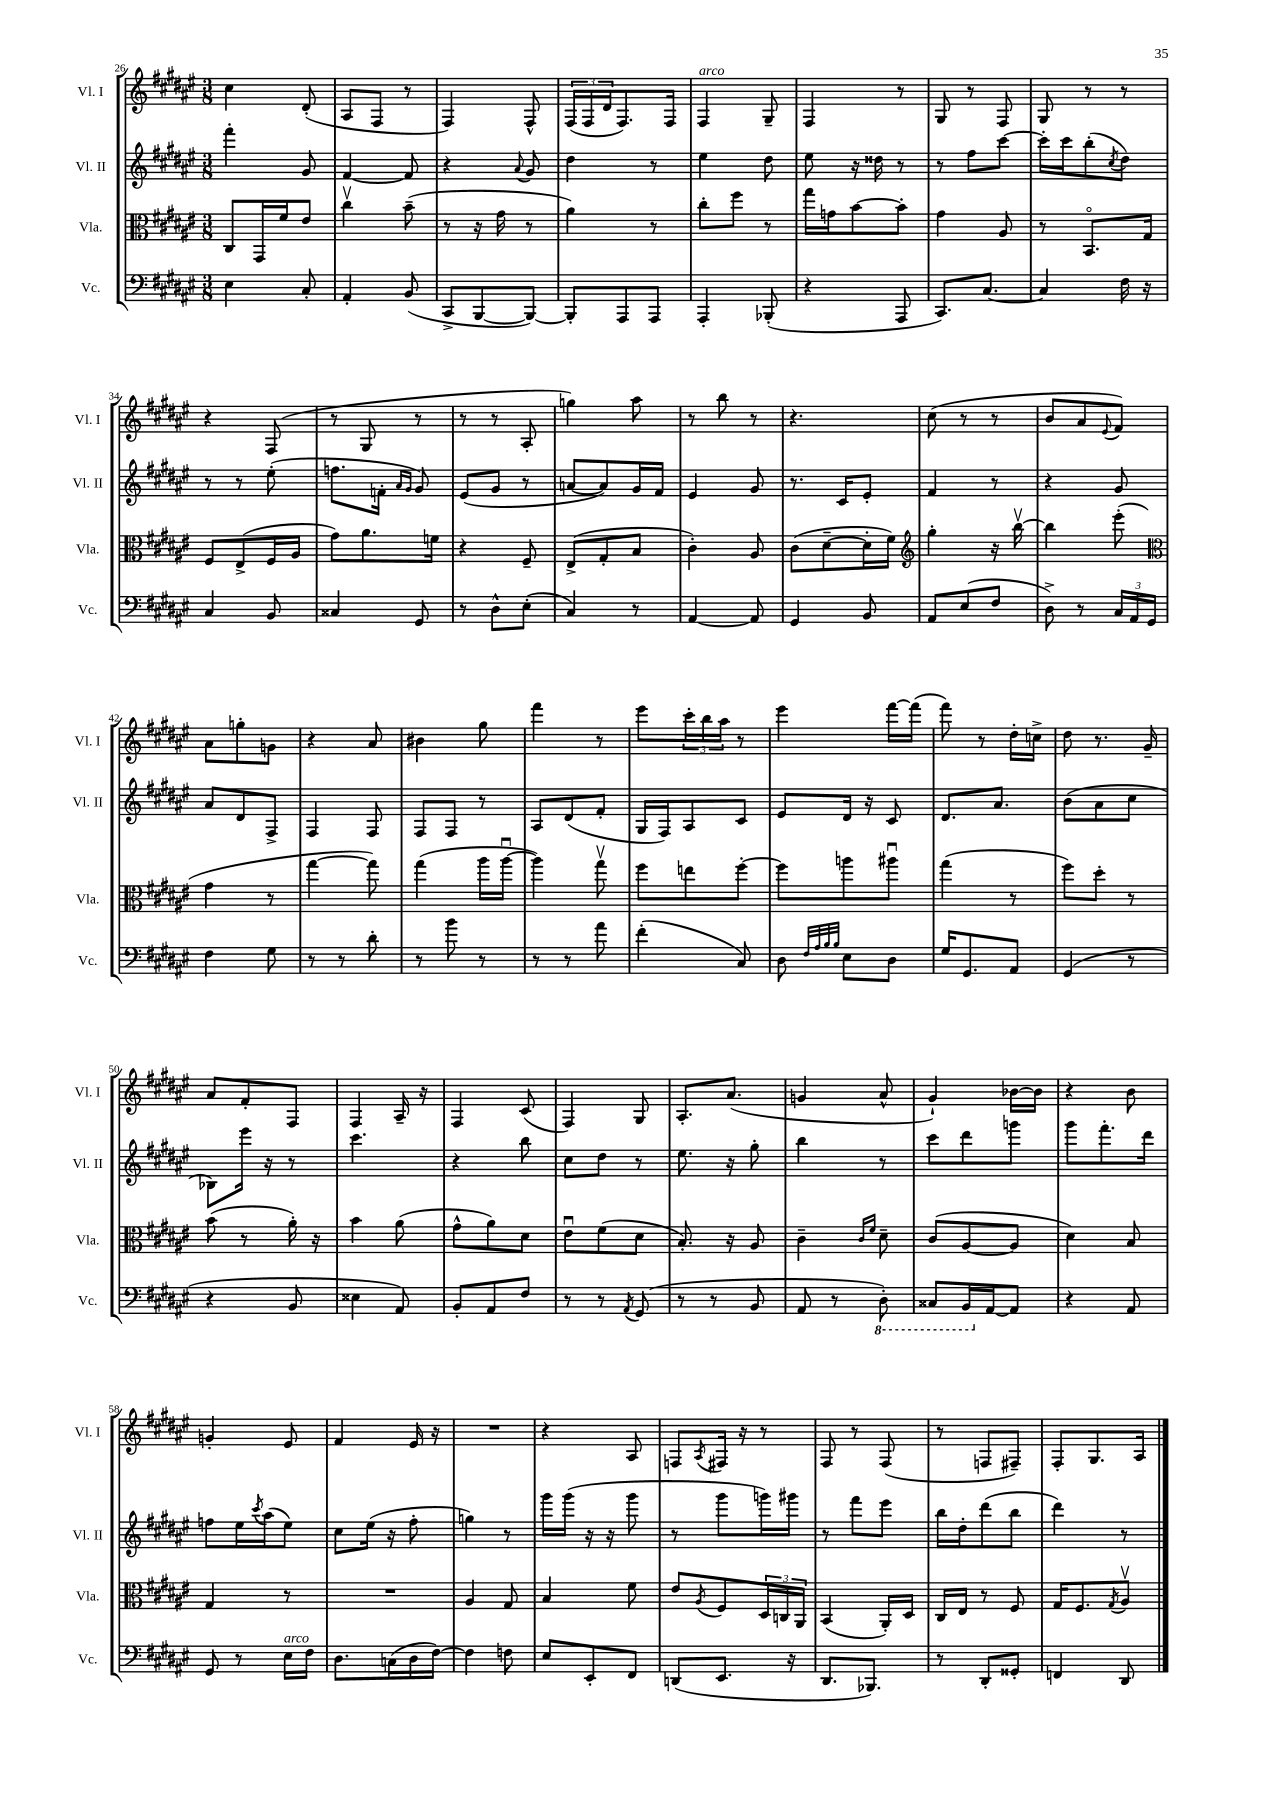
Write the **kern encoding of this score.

**kern	**kern	**kern	**kern
*staff4	*staff3	*staff2	*staff1
*clefF4	*clefC3	*clefG2	*clefG2
*k[f#c#g#d#a#e#]	*k[f#c#g#d#a#e#]	*k[f#c#g#d#a#e#]	*k[f#c#g#d#a#e#]
*M3/8	*M3/8	*M3/8	*M3/8
4E#	8C#	4fff#'	4cc#
.	16GG#	.	.
.	16f#	.	.
8C#'	8e#	8g#	(8d#'
=	=	=	=
4AA#'	4cc#v	[4f#	8A#
.	.	.	8F#
(8BB	(8b~	8f#]	8r
=	=	=	=
8CC#^	8r	4r	4F#)
[8BBB	16r	.	.
.	16g#	.	.
.	.	8qqa#	.
8BBB_)	8r	8g#	8F#^^
=	=	=	=
8BBB']	4a#)	4dd#	(24F#
.	.	.	24F#
.	.	.	24d#
8AAA#	.	.	8.F#)
8AAA#	8r	8r	.
.	.	.	16F#
=	=	=	=
4AAA#'	8cc#'	4ee#	4F#
.	8ff#	.	.
(8BBB-'	8r	8dd#	8G#~
=	=	=	=
4r	16gg#	8ee#	4F#
.	16g	.	.
.	[8b	16r	.
.	.	16dd##	.
8AAA#	8b']	8r	8r
=	=	=	=
8.CC#)	4g#	8r	8G#
.	.	8ff#	8r
[8.C#	.	.	.
.	8A#	[8ccc#	8F#
=	=	=	=
4C#]	8r	16ccc#']	8G#
.	.	16ccc#	.
.	8.BBo	(8bb'	8r
.	.	8qcc#	.
16F#	.	8dd#)	8r
16r	16G#	.	.
=	=	=	=
4C#	8F#	8r	4r
.	(8E#^	8r	.
8BB	16F#	(8ee#'	(8F#
.	16A#	.	.
=	=	=	=
4C##	8g#)	8.ff	8r
.	8.a#	.	8G#
.	.	16f'	.
.	.	16qqa#	.
.	.	16qqg#	.
8GG#	.	8g#)	8r
.	16f	.	.
=	=	=	=
8r	4r	(8e#	8r
8D#^^	.	8g#	8r
(8E#'	8F#~	8r	8A#'
=	=	=	=
4C#)	(8E#^	[8a	4gg)
.	8G#'	8a])	.
8r	8B	16g#	8aa#
.	.	16f#	.
=	=	=	=
[4AA#	4c#')	4e#	8r
.	.	.	8bb
8AA#]	8A#	8g#	8r
=	=	=	=
4GG#	(8c#	8.r	4.r
.	[8d#~	.	.
.	.	16c#	.
8BB	16d#']	8e#'	.
.	16f#)	.	.
=	=	=	=
*	*clefG2	*	*
8AA#	4gg#'	4f#	(8cc#
(8E#	.	.	8r
8F#	16r	8r	8r
.	[16bbv	.	.
=	=	=	=
8D#^)	4bb]	4r	8b
8r	.	.	8a#
.	.	.	8qqe#
24C#	(8eee#'	8g#	8f#)
24AA#	.	.	.
24GG#	.	.	.
=	=	=	=
*	*clefC3	*	*
4F#	4g#	8a#	8a#
.	.	8d#	8gg'
8G#	8r	8F#^	8g
=	=	=	=
8r	[4gg#	4F#	4r
8r	.	.	.
8d#'	8gg#])	8F#	8a#
=	=	=	=
8r	(4gg#	8F#	4b#
8b	.	8F#	.
8r	16aa#	8r	8gg#
.	[16aa#u	.	.
=	=	=	=
8r	4aa#])	8A#	4fff#
8r	.	(8d#	.
8a#	8gg#v	8f#'	8r
=	=	=	=
(4f#'	8ff#	16G#	8eee#
.	.	16F#)	.
.	8ee	8A#	24ccc#'
.	.	.	24bb
.	.	.	24aa#
8C#)	[8ff#'	8c#	8r
=	=	=	=
8D#	8ff#]	8e#	4eee#
32qqF#	.	.	.
32qqA#	.	.	.
32qqB	.	.	.
32qqB	.	.	.
8E#	8aa	16d#	.
.	.	16r	.
8D#	8aa#u	8c#	[16fff#
.	.	.	(16fff#]
=	=	=	=
16G#	(4gg#	8.d#	8fff#)
8.GG#	.	.	.
.	.	.	8r
.	.	8.a#	.
8AA#	8r	.	16dd#'
.	.	.	16cc^
=	=	=	=
(4GG#	8ff#)	(8b	8dd#
.	8dd#'	8a#	8.r
8r	8r	8cc#	.
.	.	.	16g#~
=	=	=	=
4r	(8b	8B-)	8a#
.	8r	16eee#	8f#'
.	.	16r	.
8BB	16a#')	8r	8F#
.	16r	.	.
=	=	=	=
4E##	4b	4.ccc#	4F#
8AA#)	(8a#	.	16A#~
.	.	.	16r
=	=	=	=
8BB'	8g#^^	4r	4F#
8AA#	8a#)	.	.
8F#	8d#	8bb	(8c#
=	=	=	=
8r	8e#u	8cc#	4F#)
8r	(8f#	8dd#	.
8qAA#	.	.	.
(8GG#	8d#	8r	8G#
=	=	=	=
8r	8.B')	8.ee#	8.A#'
8r	.	.	.
.	16r	16r	(8.a#
8BB	8A#	8gg#'	.
=	=	=	=
8AA#	4c#~	4bb	4g
8r	.	.	.
.	16qqc#	.	.
.	16qqf#	.	.
8DD#')	8d#~	8r	8a#^^
=	=	=	=
8CC##	(8c#	8ccc#	4g#`)
16BBB	[8A#	8ddd#	.
[16AA#	.	.	.
8AA#]	8A#]	8ggg	[16b-
.	.	.	16b-]
=	=	=	=
4r	4d#)	8ggg#	4r
.	.	8.fff#'	.
8AA#	8B	.	8b
.	.	16ddd#	.
=	=	=	=
8GG#	4G#	8ff	4g'
8r	.	16ee#	.
.	.	8qccc#	.
.	.	(16aa#	.
16E#	8r	8ee#)	8e#
16F#	.	.	.
=	=	=	=
8.D#	4.r	8cc#	4f#
.	.	(16ee#	.
(16C	.	16r	.
16D#	.	8ff#'	16e#
[16F#)	.	.	16r
=	=	=	=
4F#]	4A#	4gg)	4.r
8F	8G#	8r	.
=	=	=	=
8E#	4B	16ggg#	4r
.	.	(16ggg#	.
8EE#'	.	16r	.
.	.	16r	.
8FF#	8f#	8ggg#	8A#
=	=	=	=
(8DD	8e#	8r	8F
.	8qA#	.	8qA#
8.EE#	8F#	8ggg#	16F#
.	.	.	16r
.	24D#	16ggg)	8r
.	24C	.	.
16r	.	16ggg#	.
.	24AA#	.	.
=	=	=	=
8.DD#	(4BB	8r	8F#
.	.	8fff#	8r
8.BBB-)	.	.	.
.	16AA#')	8eee#	(8F#
.	16D#	.	.
=	=	=	=
8r	16C#	16bb	8r
.	16E#	16dd#'	.
8DD#'	8r	(8ddd#	8F
8GG##'	8F#	8bb	8F#~)
=	=	=	=
4FF	16G#	4ddd#)	8F#'
.	8.F#	.	.
.	.	.	8.G#
.	8qG#	.	.
8DD#	8A#v	8r	.
.	.	.	16A#
==	==	==	==
*-	*-	*-	*-
